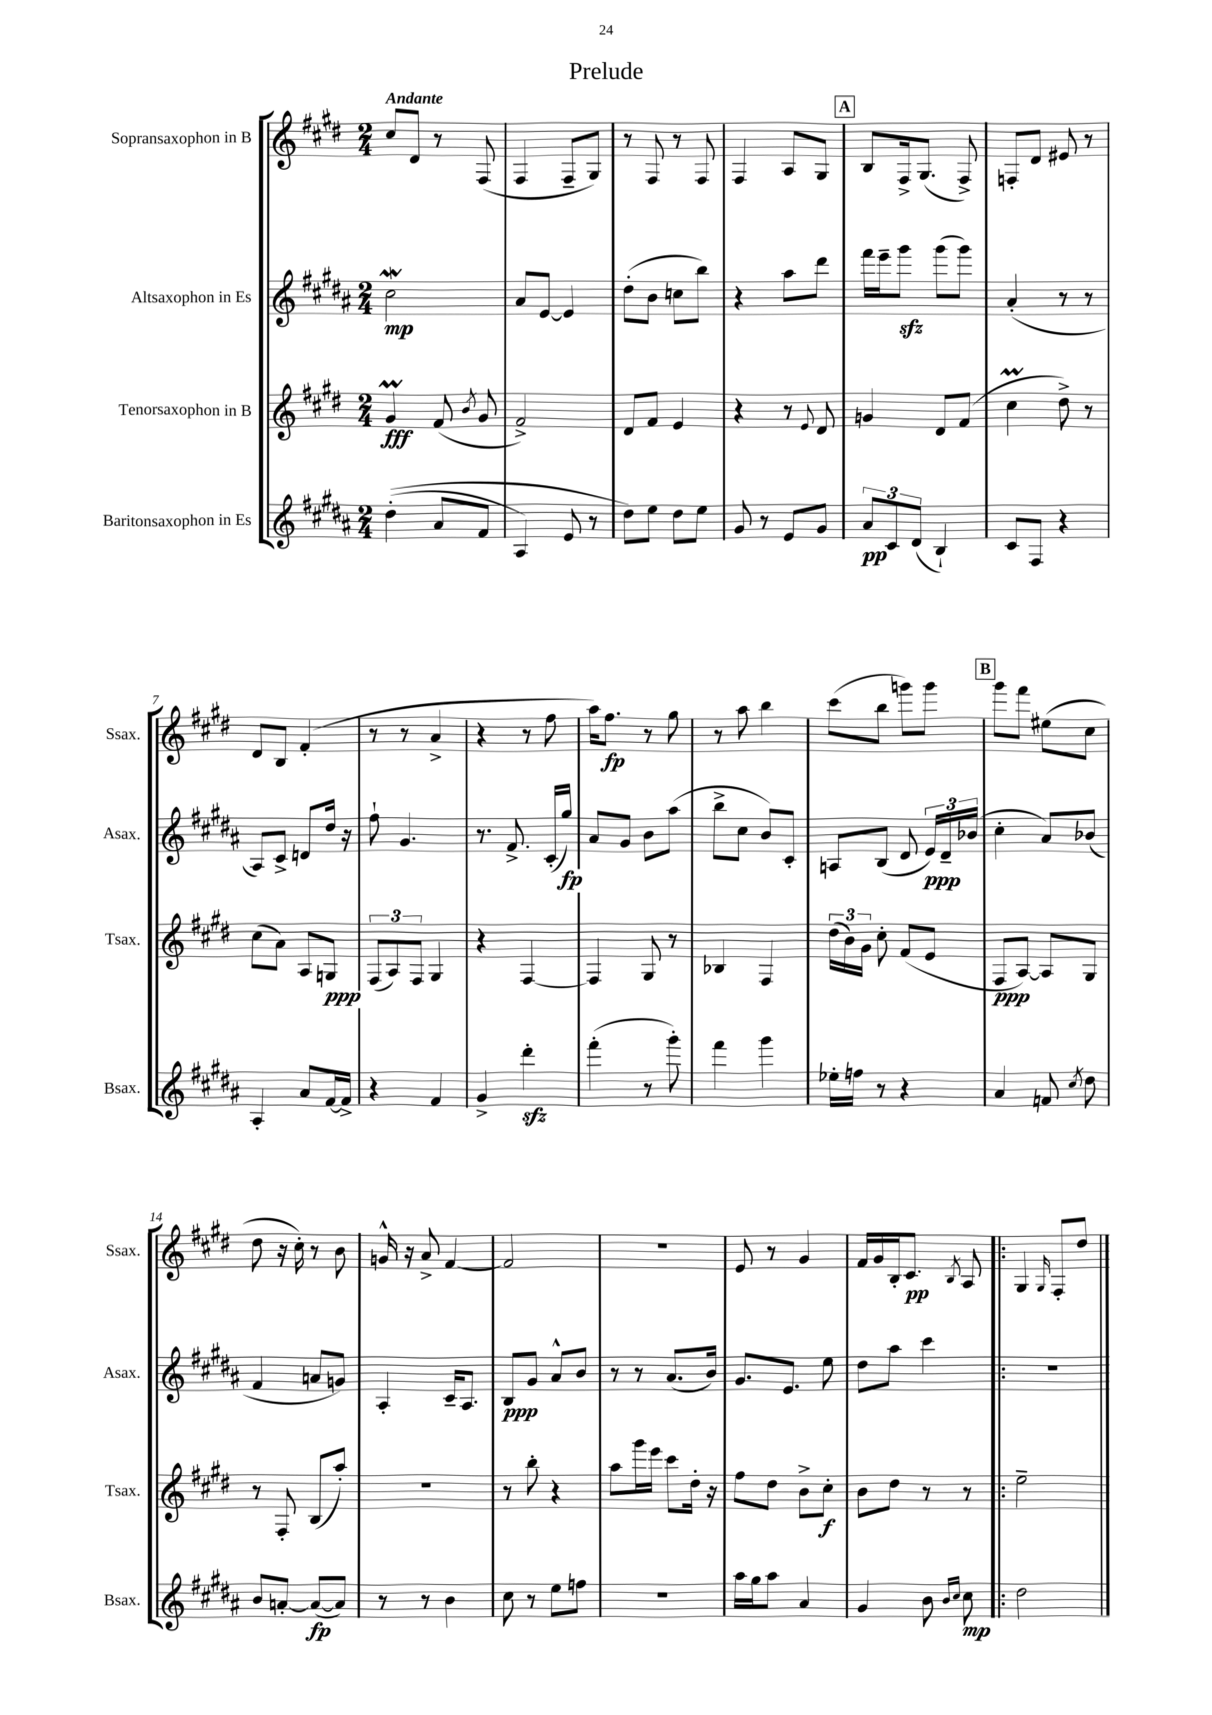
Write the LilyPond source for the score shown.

\header { title = "Prelude" }
<<
\new StaffGroup <<
\new Staff = "s0" \with { instrumentName = "Sopransaxophon in B" shortInstrumentName = "Ssax." } {
    \clef treble \key e \major \numericTimeSignature \time 2/4 \tempo "Andante"
    \autoBeamOff cis''8[ dis'8] r8 fis8( |
    fis4 fis8[-- gis8]) |
    r8 fis8 r8 fis8 |
    fis4 a8[ gis8] |
    \mark \markup { \box "A" } b8[ fis16-> gis8.]( fis8->) |
    f8[-. dis'8] eis'8 r8 |
    dis'8[ b8] fis'4-.( |
    r8 r8 a'4-> |
    r4 r8 fis''8 |
    a''16[) fis''8.]\fp r8 gis''8 |
    r8 a''8 b''4 |
    cis'''8[( b''8] g'''8[) g'''8] |
    \mark \markup { \box "B" } gis'''8[ fis'''8] eis''8[( cis''8] |
    dis''8 r16 cis''16-.) r8 b'8 |
    g'16-^ r16 a'8-> fis'4~ |
    fis'2 |
    r2 |
    e'8 r8 gis'4 |
    fis'16[ gis'16 b16-. cis'8.]\pp \acciaccatura { b8 } a8 |
    \bar ".|:" gis4 \grace { gis16 } fis8[-. dis''8] \bar "|." |
}
\new Staff = "s1" \with { instrumentName = "Altsaxophon in Es" shortInstrumentName = "Asax." } {
    \clef treble \key b \major \numericTimeSignature \time 2/4
    \autoBeamOff cis''2\mordent\mp |
    ais'8[ e'8]~ e'4 |
    dis''8[-.( b'8] c''8[ b''8]) |
    r4 ais''8[ dis'''8] |
    \mark \markup { \box "A" } fis'''16[ e'''16-- gis'''8]\sfz gis'''8[( gis'''8]) |
    ais'4-.( r8 r8 |
    ais8[) cis'8]-> d'8[ dis''16] r16 |
    fis''8-! gis'4. |
    r8. fis'8.-> cis'16[-.( gis''16]\fp) |
    ais'8[ gis'8] b'8[ ais''8]( |
    b''8[-> cis''8] b'8[) cis'8]-. |
    a8[ b8]( dis'8 \tuplet 3/2 { e'16[\ppp) dis'16-- bes'16]( } |
    \mark \markup { \box "B" } cis''4-. ais'8[) bes'8]( |
    fis'4 a'8[ g'8]) |
    ais4-. cis'16[-- ais8.] |
    b8[\ppp gis'8] ais'8[-^ b'8] |
    r8 r8 ais'8.[( b'16]) |
    gis'8.[ e'8.] e''8 |
    dis''8[ ais''8] cis'''4 |
    \bar ".|:" R2 \bar "|." |
}
\new Staff = "s2" \with { instrumentName = "Tenorsaxophon in B" shortInstrumentName = "Tsax." } {
    \clef treble \key e \major \numericTimeSignature \time 2/4
    \autoBeamOff gis'4\prall\fff fis'8( \acciaccatura { b'8 } gis'8 |
    fis'2->) |
    dis'8[ fis'8] e'4 |
    r4 r8 \appoggiatura { e'8 } dis'8 |
    \mark \markup { \box "A" } g'4 dis'8[ fis'8]( |
    cis''4\prall dis''8->) r8 |
    cis''8[( a'8]) a8[ g8]\ppp |
    \tuplet 3/2 { fis8[( a8) fis8] } gis4 |
    r4 fis4~ |
    fis4 gis8 r8 |
    bes4 fis4 |
    \tuplet 3/2 { dis''16[( b'16) gis'16] } cis''8-. fis'8[( e'8] |
    \mark \markup { \box "B" } fis8[\ppp a8]~) a8[ gis8] |
    r8 fis8-. b8[( a''8]-.) |
    R2 |
    r8 b''8-. r4 |
    a''8[ gis'''16 e'''16] cis'''8[ dis''16]-. r16 |
    fis''8[ dis''8] b'8[-> cis''8]-.\f |
    b'8[ dis''8] r8 r8 |
    \bar ".|:" e''2-- \bar "|." |
}
\new Staff = "s3" \with { instrumentName = "Baritonsaxophon in Es" shortInstrumentName = "Bsax." } {
    \clef treble \key b \major \numericTimeSignature \time 2/4
    \autoBeamOff dis''4-.(\( ais'8[ fis'8] |
    ais4) e'8 r8 |
    dis''8[\) e''8] dis''8[ e''8] |
    gis'8 r8 e'8[ gis'8] |
    \mark \markup { \box "A" } \tuplet 3/2 { ais'8[\pp cis'8 dis'8]( } b4-!) |
    cis'8[ fis8] r4 |
    ais4-. ais'8[ fis'16~ fis'16]-> |
    r4 fis'4 |
    gis'4-> dis'''4-.\sfz |
    fis'''4-.( r8 gis'''8-.) |
    fis'''4 gis'''4 |
    ees''16[-. f''16] r8 r4 |
    \mark \markup { \box "B" } ais'4 f'8 \acciaccatura { cis''8 } dis''8 |
    b'8[ a'8]~-. a'8[~\fp( a'8]) |
    r8 r8 b'4 |
    cis''8 r8 e''8[ f''8] |
    r2 |
    ais''16[ gis''16 ais''8] ais'4 |
    gis'4 b'8 \grace { b'16[ cis''16] } cis''8\mp |
    \bar ".|:" dis''2 \bar "|." |
}
>>
>>
